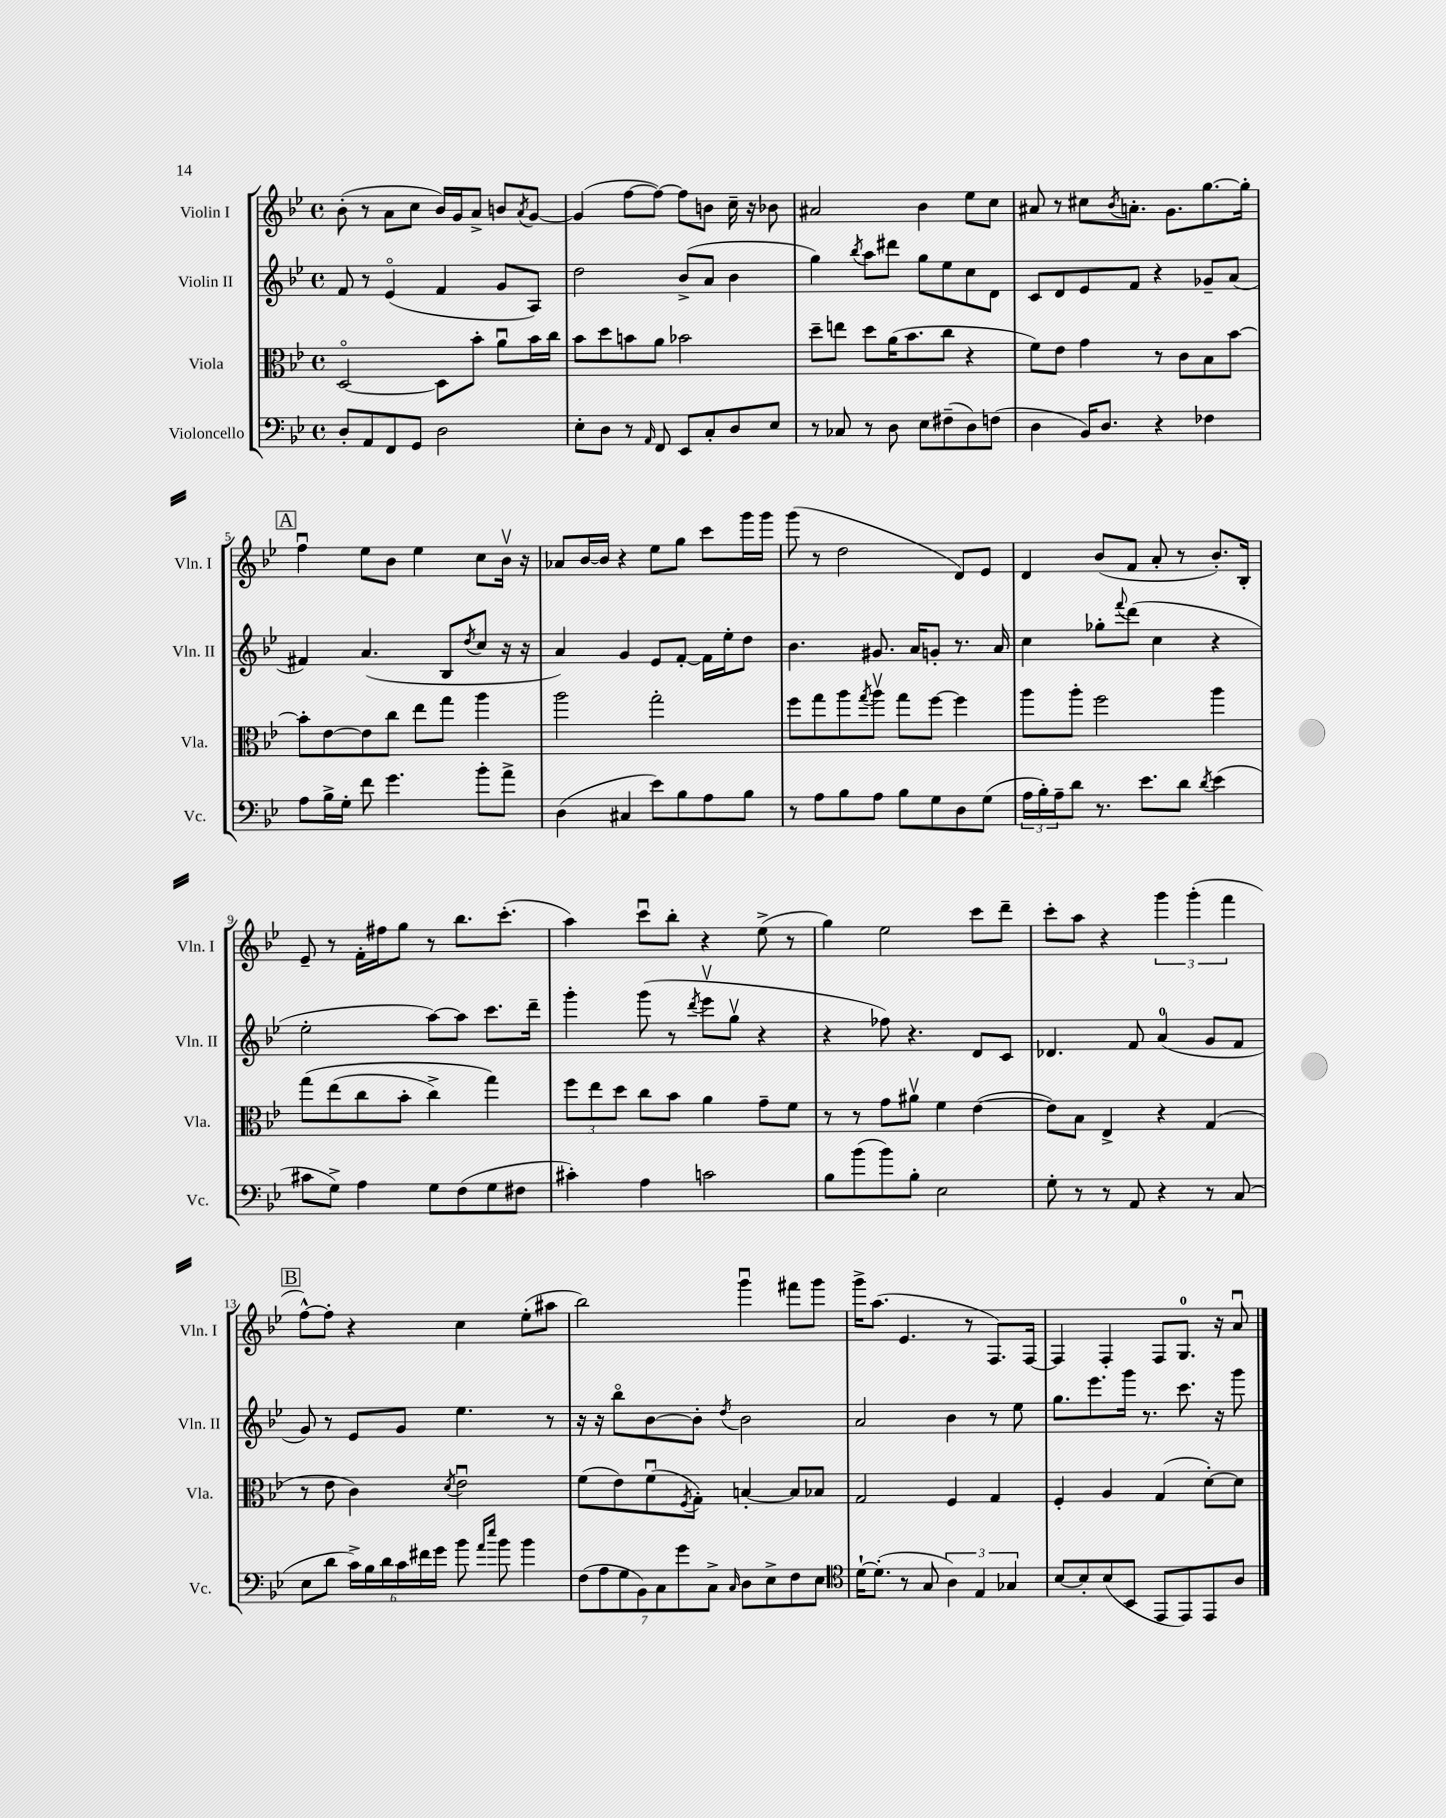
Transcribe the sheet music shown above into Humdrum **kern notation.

**kern	**kern	**kern	**kern
*staff4	*staff3	*staff2	*staff1
*clefF4	*clefC3	*clefG2	*clefG2
*k[b-e-]	*k[b-e-]	*k[b-e-]	*k[b-e-]
*M4/4	*M4/4	*M4/4	*M4/4
*met(c)	*met(c)	*met(c)	*met(c)
8D'	[2Do	8f	(8b-'
8AA	.	8r	8r
8FF	.	(4e-o	8a
8GG	.	.	8cc
2D	8D]	4f	16b-)
.	.	.	16g
.	8b-'	.	8a^
.	8au	8g	8b
.	.	.	8qa
.	16b-	8A)	[8g
.	16cc	.	.
=	=	=	=
8E-'	8b-	2dd	(4g]
8D	8dd	.	.
8r	8b	.	[8ff
16qqAA	.	.	.
8FF	8a	.	8ff_)
8EE-	2b-	(8b-^	8ff]
8C'	.	8a	8b
8D	.	4b-	16cc~
.	.	.	16r
8E-	.	.	8b-
=	=	=	=
8r	8dd~	4gg)	2a#
8C-	8ee	.	.
.	.	8qbb-	.
8r	8dd	8aa	.
8D	(16a	8ddd#	.
.	8.b-	.	.
8E-	.	8gg	4b-
(8F#~	8cc	8ee-	.
8D)	4r	8cc	8ee-
(8F	.	8d	8cc
=	=	=	=
4D	8f)	8c	8a#
.	8e-	8d	8r
16BB-)	4g	8e-	8cc#
8.D	.	.	.
.	.	.	8qb-
.	.	8f	8.a'
4r	8r	4r	.
.	.	.	8.g
.	8c	.	.
4F-	8B-	8g-~	[8.gg
.	[8b-	(8a	.
.	.	.	16gg']
=	=	=	=
8A	8b-']	4f#)	4ffu
16B-^	[8e-	.	.
16G'	.	.	.
8f	8e-]	(4.a	8ee-
4.g	8cc	.	8b-
.	8ee-	.	4ee-
.	8gg	8B-	.
.	.	8qdd	.
8b-'	4aa	8cc	8cc
8a^	.	16r	16b-v
.	.	16r	16r
=	=	=	=
(4D	2aa	4a)	8a-
.	.	.	[16b-
.	.	.	16b-]
4C#	.	4g	4r
8e-)	2gg'	8e-	8ee-
8B-	.	[8f'	8gg
8A	.	16f]	8ccc
.	.	16ee-'	.
8B-	.	8dd	16ggg
.	.	.	16ggg
=	=	=	=
8r	8ff	4.b-	(8ggg
8A	8gg	.	8r
8B-	8aa	.	2dd
.	8qgg	.	.
8A	8aav	8.g#	.
8B-	8gg	.	.
.	.	16a	.
8G	[8ff	8g'	.
8D	4ff]	8.r	8d)
(8G	.	.	8e-
.	.	16a	.
=	=	=	=
24A	8aa	4cc	4d
24B-')	.	.	.
24A~	.	.	.
8d	8aa'	.	.
8.r	2ff	8gg-'	(8b-
.	.	8qqfff	.
.	.	(8ddd	8f
8.e-	.	.	.
.	.	4cc	8a'
8d	.	.	8r
8qd	.	.	.
(4e-	4aa	4r	8.b-')
.	.	.	16B-'
=	=	=	=
8c#	&(8gg	2ee-'	8e-~
8G^)	(8ee-	.	8r
4A	8cc	.	16f'
.	.	.	16ff#
.	8b-'	.	8gg
8G	4cc^)	[8aa)	8r
(8F	.	8aa]	8.bb-
8G	4gg&)	8.ccc	.
.	.	.	(8.ccc'
8F#	.	.	.
.	.	16ddd~	.
=	=	=	=
4c#')	12ff	4ggg'	4aa)
.	12ee-	.	.
.	12dd	.	.
4A	8cc	(8ggg	8cccu
.	8b-	8r	8bb-'
.	.	8qddd	.
2c	4a	8eee-v	4r
.	.	8ggv	.
.	8g~	4r	(8ee-^
.	8f	.	8r
=	=	=	=
8B-	8r	4r	4gg)
(8b-	8r	.	.
8b-)	8g	8ff-)	2ee-
8B-'	8a#v	4.r	.
2E-	4f	.	.
.	([4e-	8d	8ccc
.	.	8c	8ddd~
=	=	=	=
8G'	8e-])	4.d-	8ccc'
8r	8B-	.	8aa
8r	4E-^	.	4r
8AA	.	8f	.
4r	4r	(4a	6ggg
.	.	.	(6ggg'
8r	(4G	8g	.
.	.	.	6fff
(8C	.	8f	.
=	=	=	=
8E-	8r	8g)	[8ff^^)
8d	8e-	8r	8ff']
24c^)	4c)	8e-	4r
24B-	.	.	.
24d	.	.	.
24c	.	8g	.
24f#	.	.	.
24g	.	.	.
.	8qd	.	.
8b-	2e-u	4.ee-	4cc
16qqa	.	.	.
16qqee-	.	.	.
8b-	.	.	.
4b-	.	.	(8ee-'
.	.	8r	8aa#
=	=	=	=
(14F	(8f	16r	2bb-)
.	.	16r	.
14A	.	.	.
.	8e-)	8bb-o	.
14G	.	.	.
14BB-)	.	.	.
.	(8fu	[8b-	.
14C	.	.	.
14g	.	.	.
.	8qF	.	.
.	8G')	8b-']	.
14C^	.	.	.
16qqC	.	8qdd	.
8D	[4B'	2b-	4gggu
8E-^	.	.	.
8F	8B]	.	8fff#
8E-	8B-	.	8ggg
=	=	=	=
*clefC4	*	*	*
[16d`	2G	2a	16ggg^
(8.d']	.	.	(8.aa
8r	.	.	4.e-
8G	.	.	.
6A)	4F	4b-	.
.	.	.	8r
6E-	.	.	.
.	4G	8r	8.F)
6G-	.	.	.
.	.	8ee-	.
.	.	.	[16F
=	=	=	=
[8B-	4F'	8.gg	4F]
8B-']	.	.	.
.	.	8.eee-	.
(8B-	4A	.	4F'
8BB-	.	16ggg	.
.	.	8.r	.
8EE-	(4G	.	8F
8EE-)	.	8.ccc	8.G
8EE-	[8d')	.	.
.	.	16r	16r
8A	8d]	8ggg	8au
==	==	==	==
*-	*-	*-	*-
